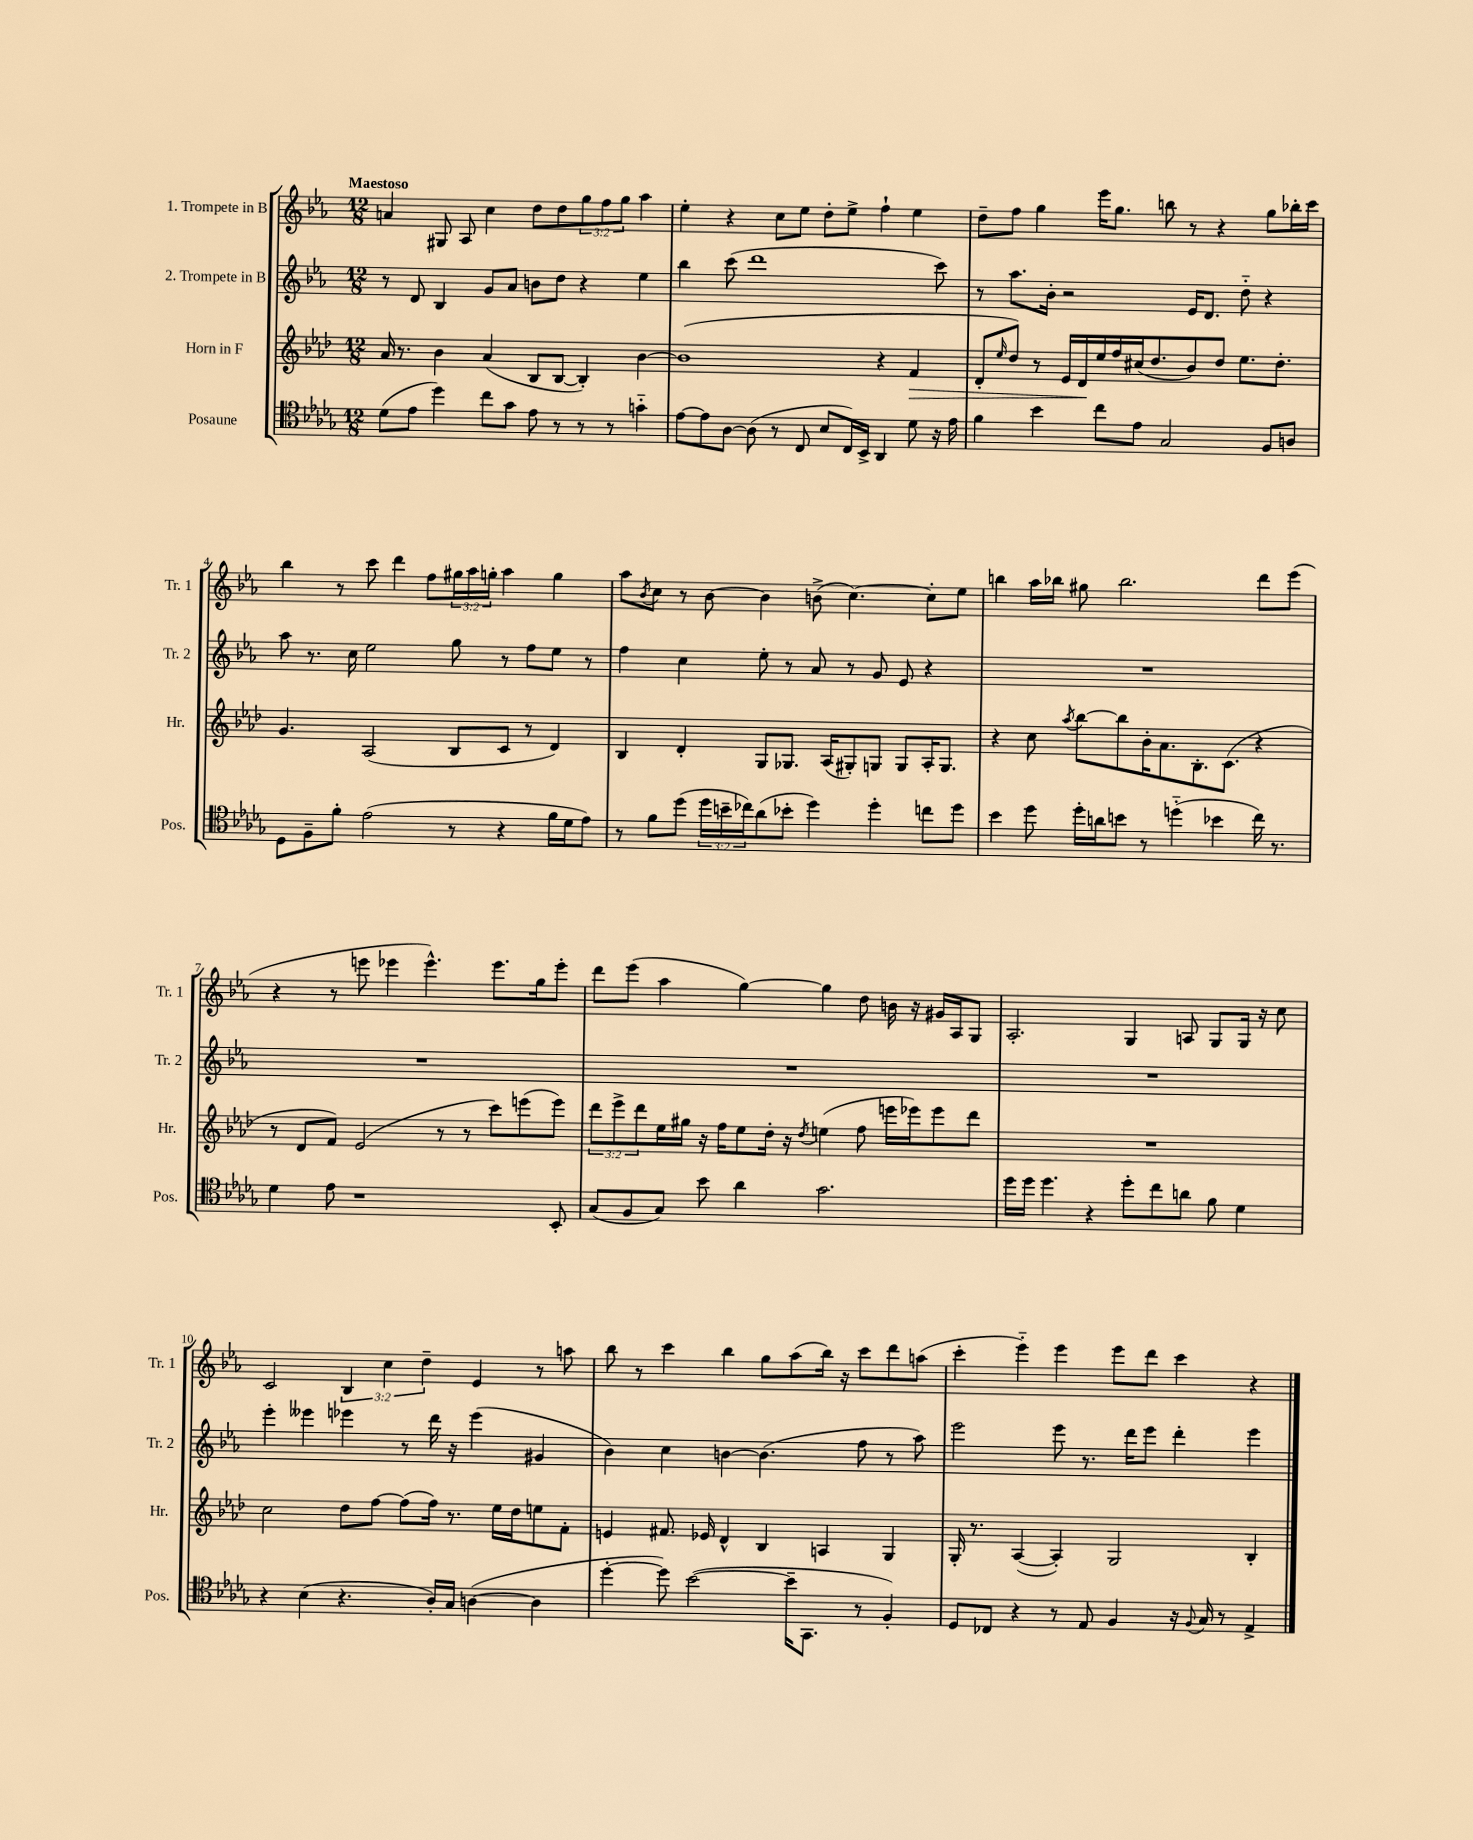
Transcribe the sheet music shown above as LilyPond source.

<<
\new StaffGroup <<
\new Staff = "s0" \with { instrumentName = "1. Trompete in B" shortInstrumentName = "Tr. 1" } {
    \clef treble \key ees \major \numericTimeSignature \time 12/8 \override Staff.TupletNumber.text = #tuplet-number::calc-fraction-text \tempo "Maestoso"
    a'4 gis8 aes8 c''4 d''8 d''8 \tuplet 3/2 { g''8 f''8 g''8 } aes''4 |
    ees''4-. r4 c''8 ees''8 d''8-. ees''8-> f''4-! ees''4 |
    d''8-- f''8 g''4 ees'''16 g''8. b''8 r8 r4 g''8 bes''16-. c'''16 |
    bes''4 r8 c'''8 d'''4 f''8 \tuplet 3/2 { gis''16 aes''16 g''16-. } aes''4 g''4 |
    aes''8 \acciaccatura { bes'8 } c''8 r8 bes'8~ bes'4 b'8->( c''4.~) c''8-. ees''8 |
    b''4 aes''16 bes''16 gis''8 bes''2. d'''8 ees'''8( |
    r4 r8 e'''8 ees'''4 ees'''4.-^) ees'''8. g''16 ees'''8-. |
    d'''8 ees'''8( aes''4 g''4~) g''4 d''8 b'16 r16 gis'16 aes16 g8 |
    aes2.-. g4 a8 g8 g16 r16 c''8 |
    c'2 \tuplet 3/2 { bes4 c''4 d''4-- } ees'4 r8 a''8 |
    bes''8 r8 c'''4 bes''4 g''8 aes''8( bes''16) r16 c'''8 d'''8 a''8( |
    c'''4-. ees'''4-_) ees'''4 ees'''8 d'''8 c'''4 r4 \bar "|." |
}
\new Staff = "s1" \with { instrumentName = "2. Trompete in B" shortInstrumentName = "Tr. 2" } {
    \clef treble \key ees \major \numericTimeSignature \time 12/8
    r8 d'8 bes4 g'8 aes'8 b'8 d''8 r4 ees''4 |
    bes''4 c'''8( d'''1 c'''8) |
    r8 aes''8. bes'16-. r2 ees'16 d'8. d''8-_ r4 |
    aes''8 r8. c''16 ees''2 g''8 r8 f''8 ees''8 r8 |
    f''4 c''4 ees''8-. r8 aes'8 r8 g'8 ees'8 r4 |
    R1. |
    R1. |
    R1. |
    R1. |
    ees'''4-. eeses'''4 ees'''4 r8 d'''16 r16 ees'''4( gis'4 |
    bes'4) c''4 b'4~ b'4.( f''8 r8 aes''8) |
    ees'''2 ees'''8 r8. d'''16 ees'''8 d'''4-. ees'''4 \bar "|." |
}
\new Staff = "s2" \with { instrumentName = "Horn in F" shortInstrumentName = "Hr." } {
    \clef treble \key aes \major \numericTimeSignature \time 12/8 \override Staff.TupletNumber.text = #tuplet-number::calc-fraction-text
    aes'16 r8. bes'4 aes'4( bes8 bes8~ bes4-.) bes'4~ |
    bes'1( r4 f'4\> |
    des'8-. \grace { ees''16 } des''8) r8 ees'16 des'16\! ees''16 f''16 cis''16( des''8. bes'8) des''8 ees''8. des''8.-. |
    g'4. aes2( bes8 c'8 r8 des'4) |
    bes4 des'4-. g8 ges8. aes16( gis8-.) g8 g8 aes16-. g8. |
    r4 c''8 \acciaccatura { aes''8 } bes''8~ bes''8 bes'16-. aes'8. bes8.-. c'8.( r4 |
    r8 des'8 f'8) ees'2( r8 r8 c'''8) e'''8( e'''8) |
    \tuplet 3/2 { des'''8 ees'''8-> des'''8 } ees''16 gis''16 r16 f''16 ees''8 des''16-. r16 \acciaccatura { des''8 } e''4( f''8 e'''16 ees'''16) ees'''8 des'''8 |
    R1. |
    c''2 des''8 f''8~ f''8( f''16) r8. ees''16 des''16 e''8 f'8-. |
    e'4 fis'8. ees'16 des'4-^ bes4 a4 g4 |
    g16-. r8. aes4~( aes4-.) g2 bes4-. \bar "|." |
}
\new Staff = "s3" \with { instrumentName = "Posaune" shortInstrumentName = "Pos." } {
    \clef tenor \key des \major \numericTimeSignature \time 12/8 \override Staff.TupletNumber.text = #tuplet-number::calc-fraction-text
    des'8( ees'8 des''4) c''8 ges'8 ees'8 r8 r8 r8 g'4-_ |
    ees'8~ ees'8 aes8~ aes8( r8 c8 bes8 c16) bes,16-> aes,4 des'8 r16 ees'16 |
    f'4 bes'4 c''8 ees'8 ges2 f8 a8 |
    des8 f8-- f'8-. ees'2( r8 r4 f'16 des'16 ees'8) |
    r8 f'8 des''8( \tuplet 3/2 { des''16 b'16-- ces''16) } aes'8( bes'8-. des''4) des''4-. c''8 des''8 |
    bes'4 des''8 des''16-. a'16 b'8 r8 d''4-_( bes'4 c''16) r8. |
    des'4 ees'8 r1 bes,8-. |
    ges8( f8 ges8) bes'8 aes'4 ges'2. |
    des''16 des''16 des''4. r4 des''8-. c''8 a'8 f'8 des'4 |
    r4 bes4( r4. aes16-.) ges16 a4~( a4 |
    des''4~-. des''8) bes'2~( bes'16-- ges,8. r8 f4-.) |
    des8 ces8 r4 r8 ees8 f4 r16 \appoggiatura { f8 } ges16 r8 ees4-> \bar "|." |
}
>>
>>
